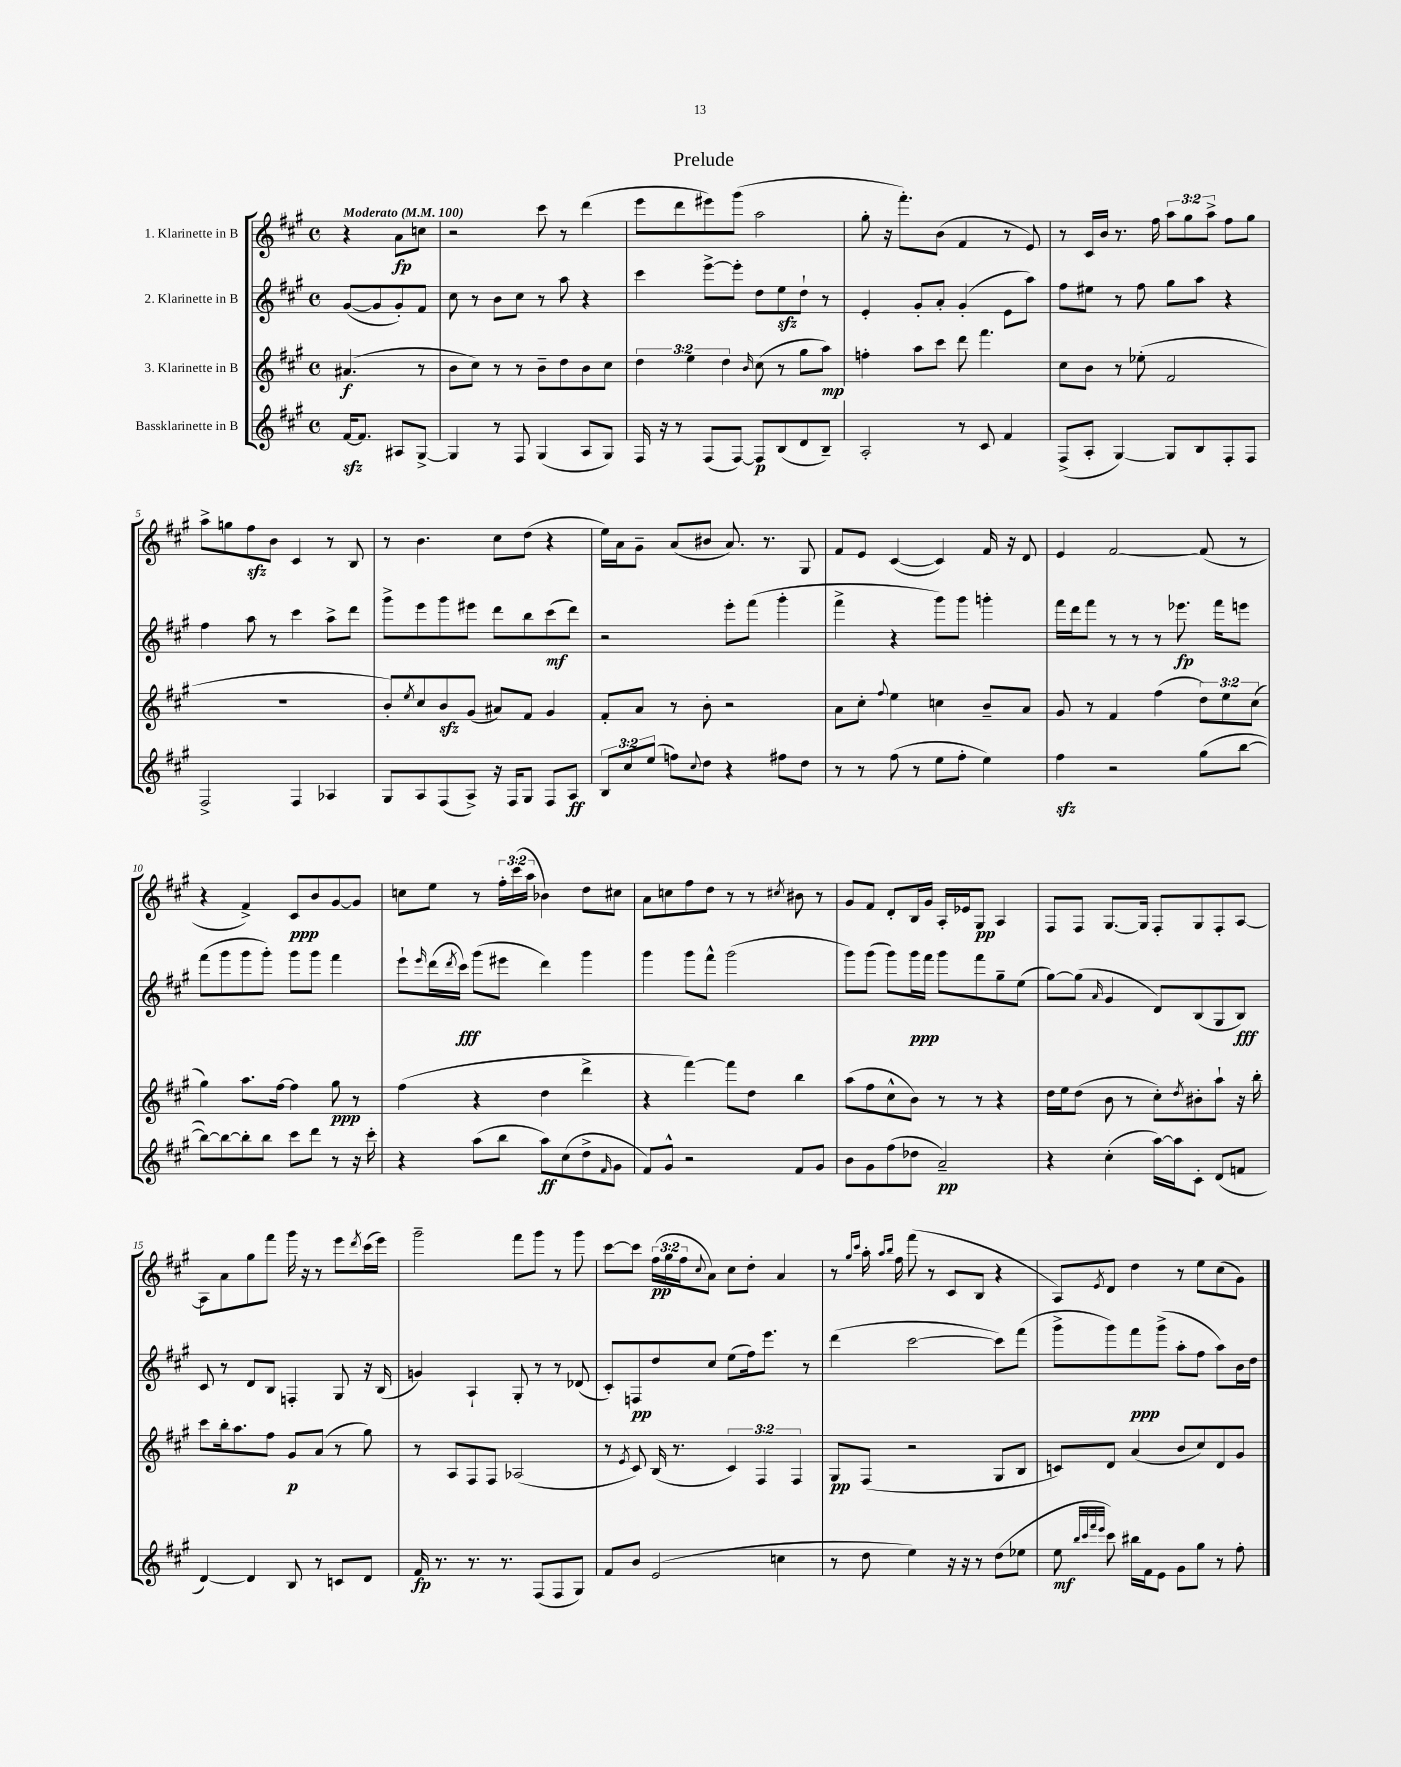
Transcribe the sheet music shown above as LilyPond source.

\header { title = "Prelude" }
<<
\new StaffGroup <<
\new Staff = "s0" \with { instrumentName = "1. Klarinette in B" } {
    \clef treble \key a \major \defaultTimeSignature \time 4/4 \override Staff.TupletNumber.text = #tuplet-number::calc-fraction-text \partial 2 \tempo "Moderato" 4 = 100
    r4 a'8\fp c''8 |
    r2 cis'''8 r8 d'''4( |
    e'''8 d'''8 eis'''8) gis'''8( a''2 |
    gis''8-. r16 fis'''8.-.) b'8( fis'4 r8 e'8) |
    r8 cis'16 b'16 r8. fis''16 \tuplet 3/2 { a''8 gis''8 a''8-> } fis''8 gis''8 |
    a''8-> g''8 fis''8\sfz b'8 cis'4 r8 b8 |
    r8 b'4. cis''8 d''8( r4 |
    e''16) a'16 gis'8-- a'8( bis'8 a'8.) r8. gis8 |
    fis'8 e'8 cis'4~( cis'4) fis'16 r16 d'8 |
    e'4 fis'2~ fis'8( r8 |
    r4 fis'4->) cis'8\ppp b'8 gis'8~ gis'8 |
    c''8 e''8 r8 \tuplet 3/2 { fis''16-. cis'''16( a''16 } bes'4) d''8 cis''8 |
    a'8 c''8 fis''8 d''8 r8 r8 \acciaccatura { cis''8 } bis'8 r8 |
    gis'8 fis'8 d'8-. b16 gis'16 a16-. ees'16 gis8\pp a4 |
    fis8 fis8 gis8.~ gis16 fis8-. gis8 fis8-. a8~ |
    a8 a'8 gis''8 fis'''8 gis'''16 r16 r8 e'''8 \acciaccatura { d'''8 } cis'''16( e'''16) |
    gis'''2-- fis'''8 gis'''8 r8 gis'''8 |
    cis'''8~ cis'''8 \tuplet 3/2 { fis''16\pp( gis''16 fis''16 } \appoggiatura { cis''8 } a'8) cis''8 d''8-. a'4 |
    r8 \grace { gis''16 cis'''16 } a''16-. \grace { a''16 b''16 } fis''16 fis'''8( r8 cis'8 b8 r4 |
    a8) \acciaccatura { e'8 } d'8 d''4 r8 e''8 cis''8( gis'8) \bar "|." |
}
\new Staff = "s1" \with { instrumentName = "2. Klarinette in B" } {
    \clef treble \key a \major \defaultTimeSignature \time 4/4 \partial 2
    gis'8~( gis'8 gis'8-.) fis'8 |
    cis''8 r8 b'8 cis''8 r8 a''8 r4 |
    cis'''4 e'''8~-> e'''8-. d''8 e''8\sfz d''8-! r8 |
    e'4-. gis'8-. a'8-. gis'4-.( e'8 a''8) |
    fis''8 eis''8 r8 fis''8 gis''8 a''8 r4 |
    fis''4 a''8 r8 cis'''4 a''8-> d'''8 |
    gis'''8-> e'''8 gis'''8 eis'''8 d'''8 b''8 cis'''8\mf( d'''8) |
    r2 e'''8-. fis'''8( gis'''4-. |
    fis'''4-> r4 gis'''8) gis'''8 g'''4-. |
    fis'''16 d'''16 fis'''8 r8 r8 r8 ees'''8.\fp fis'''16 e'''8 |
    fis'''8( gis'''8 gis'''8 gis'''8-.) gis'''8 gis'''8 fis'''4 |
    e'''8-! \grace { e'''16 } d'''16( \acciaccatura { d'''8 } cis'''16\fff) gis'''8( eis'''8 d'''4) gis'''4 |
    gis'''4 gis'''8 fis'''8-^ gis'''2( |
    gis'''8) gis'''8( gis'''8) gis'''16\ppp fis'''16 gis'''8 fis'''8 gis''8-- e''8( |
    gis''8~) gis''8( \grace { a'16 } gis'4 d'8) b8( gis8 b8\fff) |
    cis'8 r8 d'8 b8 f4-. gis8 r16 b16( |
    g'4) a4-! gis8-. r8 r8 des'8( |
    cis'8-.) f8\pp d''8 cis''8 e''8( fis''16) e'''8. r8 |
    d'''4( cis'''2~ cis'''8) fis'''8( |
    gis'''8-> gis'''8) fis'''8\ppp gis'''8->( a''8-. fis''8 a''8) b'16 d''16 \bar "|." |
}
\new Staff = "s2" \with { instrumentName = "3. Klarinette in B" } {
    \clef treble \key a \major \defaultTimeSignature \time 4/4 \override Staff.TupletNumber.text = #tuplet-number::calc-fraction-text \partial 2
    ais'4.\f( r8 |
    b'8 cis''8) r8 r8 b'8-- d''8 b'8 cis''8 |
    \tuplet 3/2 { d''4 e''4 d''4 } \grace { b'16 } cis''8( r8 gis''8 a''8\mp) |
    f''4-. a''8 cis'''8 d'''8 fis'''4. |
    cis''8 b'8 r8 ees''8-.( fis'2 |
    R1 |
    b'8-.) \acciaccatura { e''8 } cis''8 b'8\sfz gis'8( ais'8) fis'8 gis'4 |
    fis'8-. a'8 r8 b'8-. r2 |
    a'8 cis''8-. \appoggiatura { fis''8 } e''4 c''4 b'8-- a'8 |
    gis'8 r8 fis'4 fis''4( \tuplet 3/2 { d''8) e''8 cis''8( } |
    gis''4) a''8. fis''16~ fis''4 gis''8\ppp r8 |
    fis''4( r4 d''4 d'''4-> |
    r4 fis'''4~) fis'''8 d''8 b''4 |
    a''8( fis''8 cis''8-^ b'8) r8 r8 r4 |
    d''16 e''16 d''8( b'8 r8 cis''8-.) \acciaccatura { d''8 } bis'8-. a''8-! r16 b''16-. |
    cis'''8 b''16-. a''8. fis''8 gis'8\p a'8( r8 gis''8) |
    r8 a8 fis8 fis8 aes2( |
    r8 \acciaccatura { e'8 } cis'8) b16( r8. \tuplet 3/2 { cis'4) fis4 fis4 } |
    gis8\pp fis8( r2 gis8 b8 |
    c'8) d'8 a'4( b'8 cis''8) d'8 gis'8 \bar "|." |
}
\new Staff = "s3" \with { instrumentName = "Bassklarinette in B" } {
    \clef treble \key a \major \defaultTimeSignature \time 4/4 \override Staff.TupletNumber.text = #tuplet-number::calc-fraction-text \partial 2
    fis'16~\sfz fis'8. ais8 gis8~-> |
    gis4 r8 fis8 gis4( a8 gis8) |
    fis16 r16 r8 fis8( fis8~) fis8\p b8( d'8 b8--) |
    a2-. r8 cis'8 fis'4 |
    fis8->( a8-. gis4~) gis8 b8 fis8-. fis8 |
    fis2-> fis4 aes4 |
    gis8 a8 fis8( a8->) r16 fis16 gis8 fis8 a8\ff |
    \tuplet 3/2 { b8 cis''8 e''8( } f''8) \appoggiatura { cis''8 } d''8 r4 fis''8 d''8 |
    r8 r8 fis''8( r8 e''8 fis''8-. e''4) |
    fis''4\sfz r2 gis''8( b''8~ |
    b''8~) b''8~ b''8-. b''8 cis'''8 d'''8 r8 r16 cis'''16-. |
    r4 a''8( b''8 a''8\ff) cis''8( d''8-> \grace { fis'16 } gis'8 |
    fis'8) gis'8-^ r2 fis'8 gis'8 |
    b'8 gis'8 fis''8( des''8 a'2--\pp) |
    r4 cis''4-.( a''16~) a''16 cis'8-. d'8( f'8 |
    d'4~) d'4 b8 r8 c'8 d'8 |
    fis'16\fp r8. r8. r8. fis8( fis8 gis8) |
    fis'8 b'8 e'2( c''4 |
    r8 d''8 e''4) r16 r16 r8 d''8( ees''8 |
    e''8\mf \grace { b''32 cis'''32 fis'''32 e'''32 } cis'''8) bis''16 fis'16 e'8 gis'8 gis''8 r8 fis''8-. \bar "|." |
}
>>
>>
